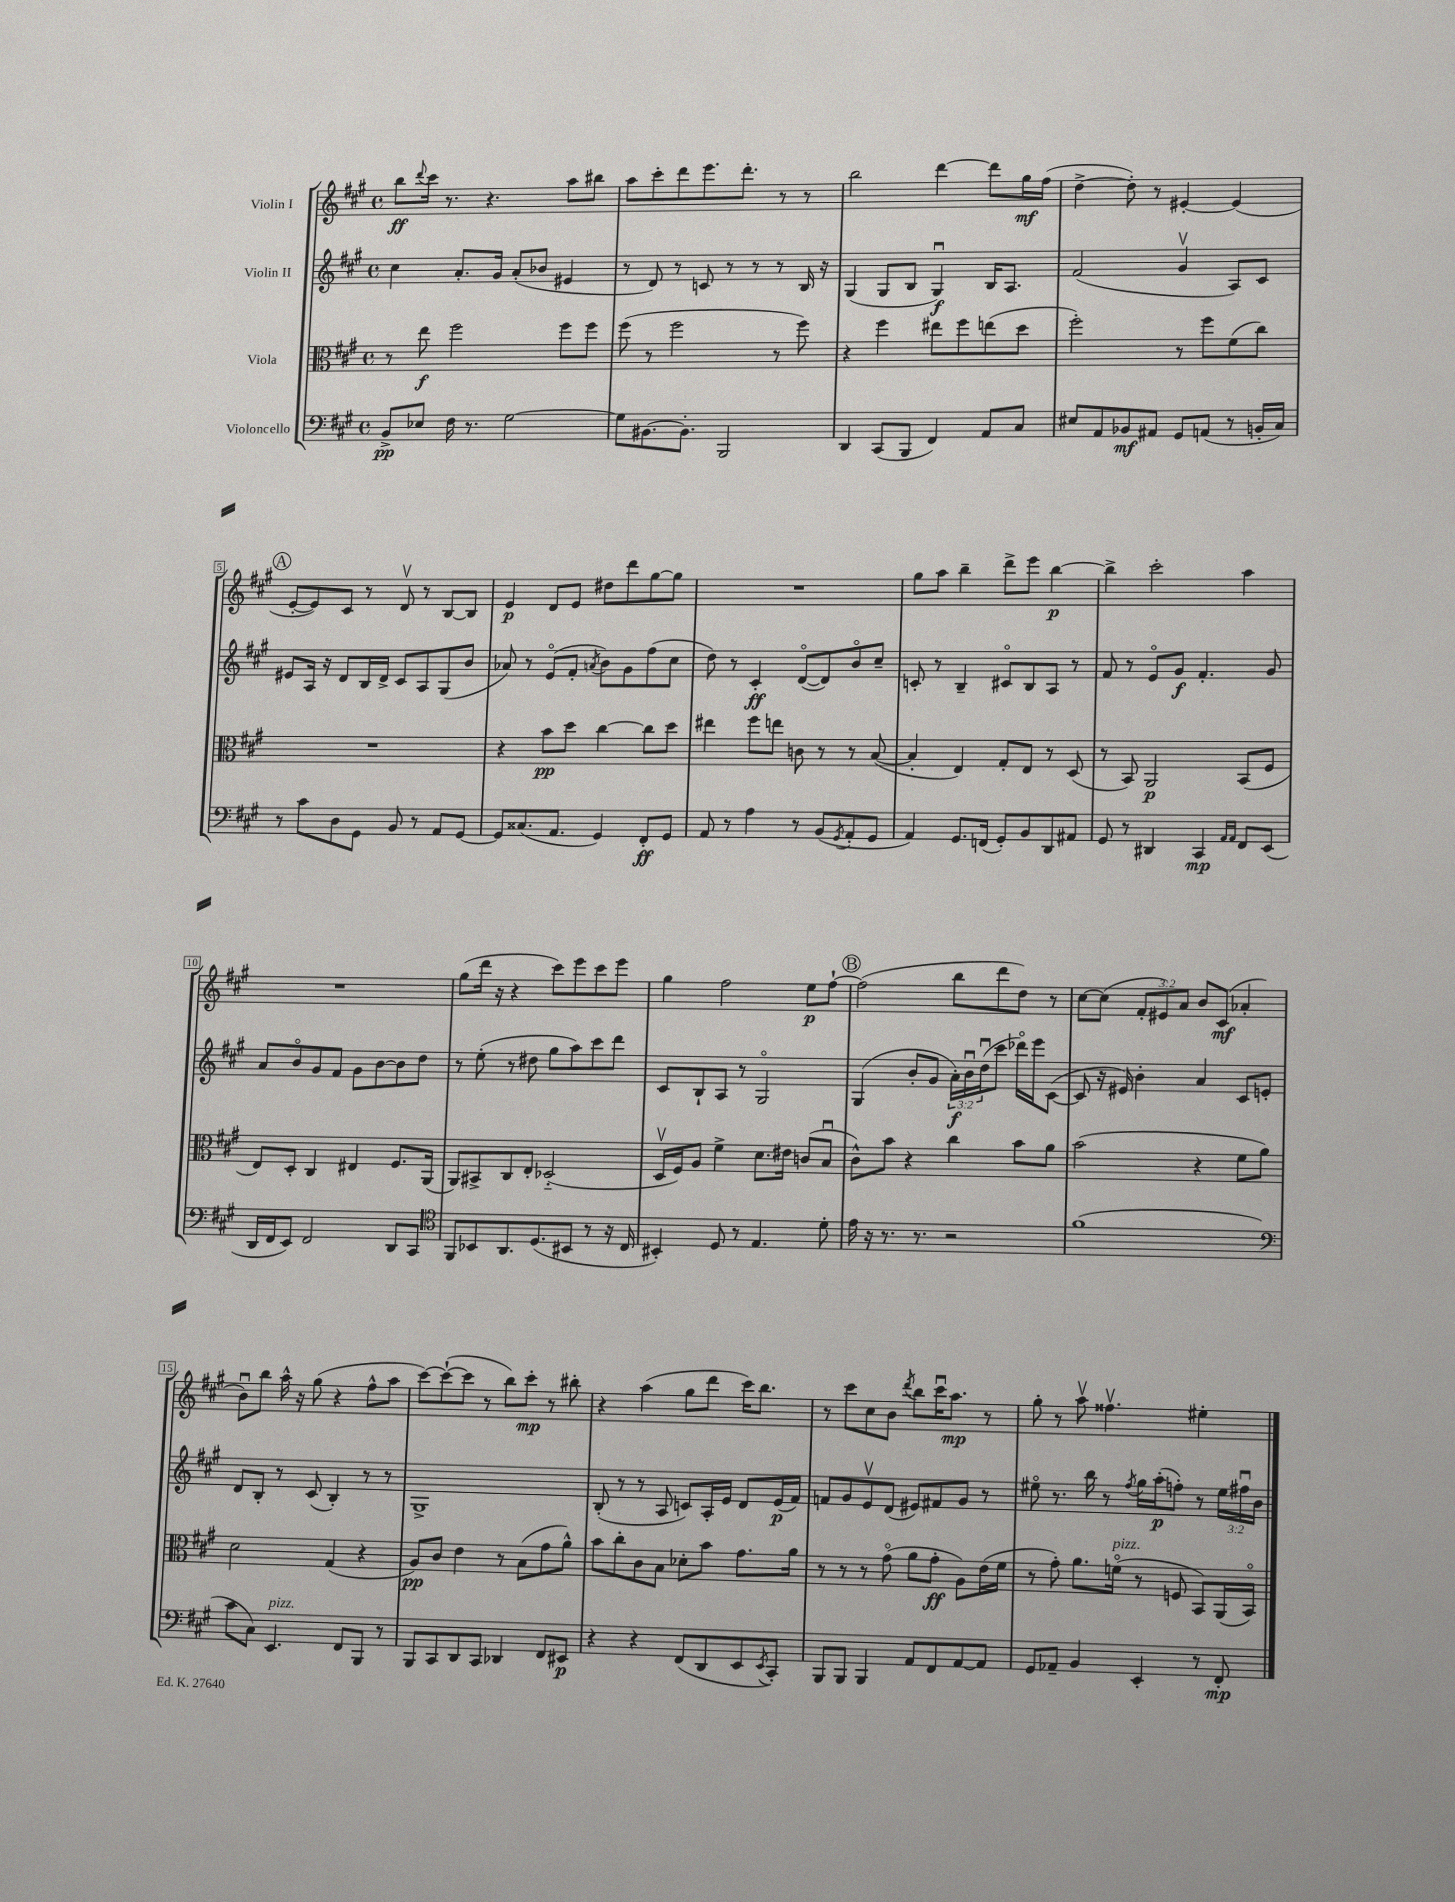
<<
\new StaffGroup <<
\new Staff = "s0" \with { instrumentName = "Violin I" } {
    \clef treble \key a \major \defaultTimeSignature \time 4/4 \override Staff.TupletNumber.text = #tuplet-number::calc-fraction-text
    b''8\ff \appoggiatura { d'''8 } cis'''16 r8. r4. a''8 bis''8 |
    a''8 cis'''8-. d'''8 e'''8. d'''8.-. r8 r8 |
    b''2 d'''4~ d'''8 gis''16\mf fis''16( |
    d''4~-> d''8-.) r8 eis'4~-. eis'4( |
    \mark \markup { \circle "A" } e'8~-. e'8) cis'8 r8 d'8\upbow r8 b8~ b8 |
    e'4\p d'8 e'8 dis''8 d'''8 gis''8~ gis''8 |
    R1 |
    gis''8 a''8 b''4-- d'''8-> e'''8 b''4~\p |
    b''4-> cis'''2-. a''4 |
    R1 |
    gis''8( d'''16 r16 r4 cis'''8) e'''8 cis'''8 e'''8 |
    gis''4 fis''2 e''8\p fis''8~-! |
    \mark \markup { \circle "B" } fis''2( b''8 d'''8 d''8) r8 |
    cis''8~ cis''8( \tuplet 3/2 { fis'8-. eis'8) a'8 } b'8 cis'8\mf( aes'4-. |
    b'8\downbow) b''8 a''16-^ r16 gis''8( r4 fis''8-^ a''8 |
    cis'''8~) cis'''8~-!( cis'''8 r8 b''8) cis'''8-.\mp r8 bis''8-. |
    r4 a''4( gis''8 d'''8 cis'''16) b''8. |
    r8 cis'''8 cis''8 b'8 \acciaccatura { d'''8 } b''8 cis'''16\downbow a''8.\mp r8 |
    gis''8-. r8 a''8\upbow fisis''4.\upbow eis''4-. \bar "|." |
}
\new Staff = "s1" \with { instrumentName = "Violin II" } {
    \clef treble \key a \major \defaultTimeSignature \time 4/4 \override Staff.TupletNumber.text = #tuplet-number::calc-fraction-text
    cis''4 a'8.-. gis'16 a'8-.( bes'8 eis'4 |
    r8 d'8) r8 c'8 r8 r8 r8 b16 r16 |
    gis4( gis8 b8 gis4\downbow\f) b16 a8. |
    fis'2( gis'4\upbow a8) cis'8 |
    \mark \markup { \circle "A" } eis'8 a16 r16 d'8 b16 d'16-> cis'8 a8 gis8( b'8 |
    aes'8) r8 e'8\flageolet( fis'8-. \acciaccatura { a'8 } b'8) gis'8 fis''8( cis''8 |
    d''8) r8 cis'4-.\ff d'8~\flageolet( d'8) b'8\flageolet cis''8-- |
    c'8-. r8 b4-- cis'8\flageolet b8 a8 r8 |
    fis'8 r8 e'8\flageolet gis'8\f fis'4.-. gis'8 |
    a'8 b'8\flageolet gis'8 fis'8 gis'8 b'8~ b'8 d''8 |
    r8 e''8-.( r8 dis''8 gis''8 a''8) cis'''8 d'''8 |
    cis'8 b8-! a8 r8 gis2\flageolet |
    \mark \markup { \circle "B" } gis4( b'8-. gis'8 \tuplet 3/2 { a'16-.\f) b'16\downbow d''16\downbow( } cis'''8 des'''16\flageolet) e'''16 cis'8~( |
    cis'8 r16 eis'16) b'4-. a'4 cis'8 e'8-. |
    d'8 b8-. r8 cis'8( b4-.) r8 r8 |
    gis1-> |
    b8-.( r8 r8 a8 c'8) a16-. e'16 d'8 e'16\p( fis'16) |
    f'8 gis'8 e'8\upbow d'8( eis'8) fis'8 gis'8 r8 |
    eis''8\flageolet r8. b''16 r8 \acciaccatura { fis''8 } gis''16 a''16-.\p( f''8-.) r8 \tuplet 3/2 { eis''16 fis''16\downbow b'16 } \bar "|." |
}
\new Staff = "s2" \with { instrumentName = "Viola" } {
    \clef alto \key a \major \defaultTimeSignature \time 4/4
    r8 e''8\f fis''2 fis''8 fis''8 |
    fis''8( r8 fis''2 r8 fis''8) |
    r4 fis''4 eis''8 fis''8 e''8( d''8 |
    fis''2-.) r8 fis''8 fis'8( cis''8) |
    \mark \markup { \circle "A" } R1 |
    r4 b'8\pp d''8 cis''4~ cis''8 d''8 |
    eis''4 fis''8 e''8 c'8 r8 r8 b8~( |
    b4-. e4) gis8-. e8 r8 d8( |
    r8 b,8) a,2\p b,8( fis8 |
    e8) d8-. cis4 eis4 fis8. a,16( |
    a,8) bis,8-> cis8 e8-. des2-_( |
    d16\upbow fis16) a8 fis'4-> d'8. eis'16 c'8( b8\downbow |
    \mark \markup { \circle "B" } cis'8-^) b'8 r4 cis''4 b'8 a'8 |
    b'2( r4 fis'8 a'8) |
    d'2 gis4( r4 |
    a8\pp) cis'8 e'4 r8 b8( gis'8 a'8-^) |
    b'8 cis''8-. cis'8 b8 des'8-. b'8 gis'8. a'16 |
    r8 r8 r8 gis'8\flageolet( a'8 gis'8-.\ff a8) e'16( fis'16 |
    r8 gis'8-.) a'8. f'16\flageolet^\markup { \italic "pizz." }( r8 f8 b,8) a,16( b,16\flageolet) \bar "|." |
}
\new Staff = "s3" \with { instrumentName = "Violoncello" } {
    \clef bass \key a \major \defaultTimeSignature \time 4/4
    b,8->\pp ees8 fis16 r8. gis2~ |
    gis8 bis,8.~ bis,8.-. b,,2 |
    d,4 cis,8( b,,8 fis,4) a,8 cis8 |
    eis8 a,8 bes,8\mf ais,8 gis,8 a,8( r8 b,16-. cis16) |
    \mark \markup { \circle "A" } r8 cis'8 d8 gis,8 b,8 r8 a,8 gis,8~ |
    gis,8 cisis8.( a,8. gis,4) fis,8-.\ff gis,8 |
    a,8 r8 a4 r8 b,8( \acciaccatura { gis,8 } a,8-. gis,8 |
    a,4) gis,8. f,16( gis,8-.) b,8 d,8 ais,8 |
    gis,8 r8 dis,4 cis,4\mp \grace { a,16 a,16 } fis,8 e,8( |
    d,16 fis,16 e,8) fis,2 d,8 cis,8 |
    \clef tenor fis,8 bes,8 a,8. d8.( bis,8 r8 r16 cis16 |
    bis,4-.) d8 r8 e4. d'8-. |
    \mark \markup { \circle "B" } e'16 r16 r8. r8. r2 |
    fis'1( |
    \clef bass cis'8 cis8) e,4.^\markup { \italic "pizz." } fis,8 b,,8 r8 |
    b,,8 cis,8 d,8 cis,8 des,4 fis,8 eis,8\p |
    r4 r4 fis,8( d,8 e,8 \acciaccatura { e,8 } cis,8-.) |
    b,,8 b,,8 b,,4 a,8 fis,8 a,8~ a,8 |
    gis,8 aes,8-- b,4 e,4-. r8 fis,8-.\mp \bar "|." |
}
>>
>>
\layout { \context { \Score \override BarNumber.stencil = #(make-stencil-boxer 0.1 0.3 ly:text-interface::print) } }
